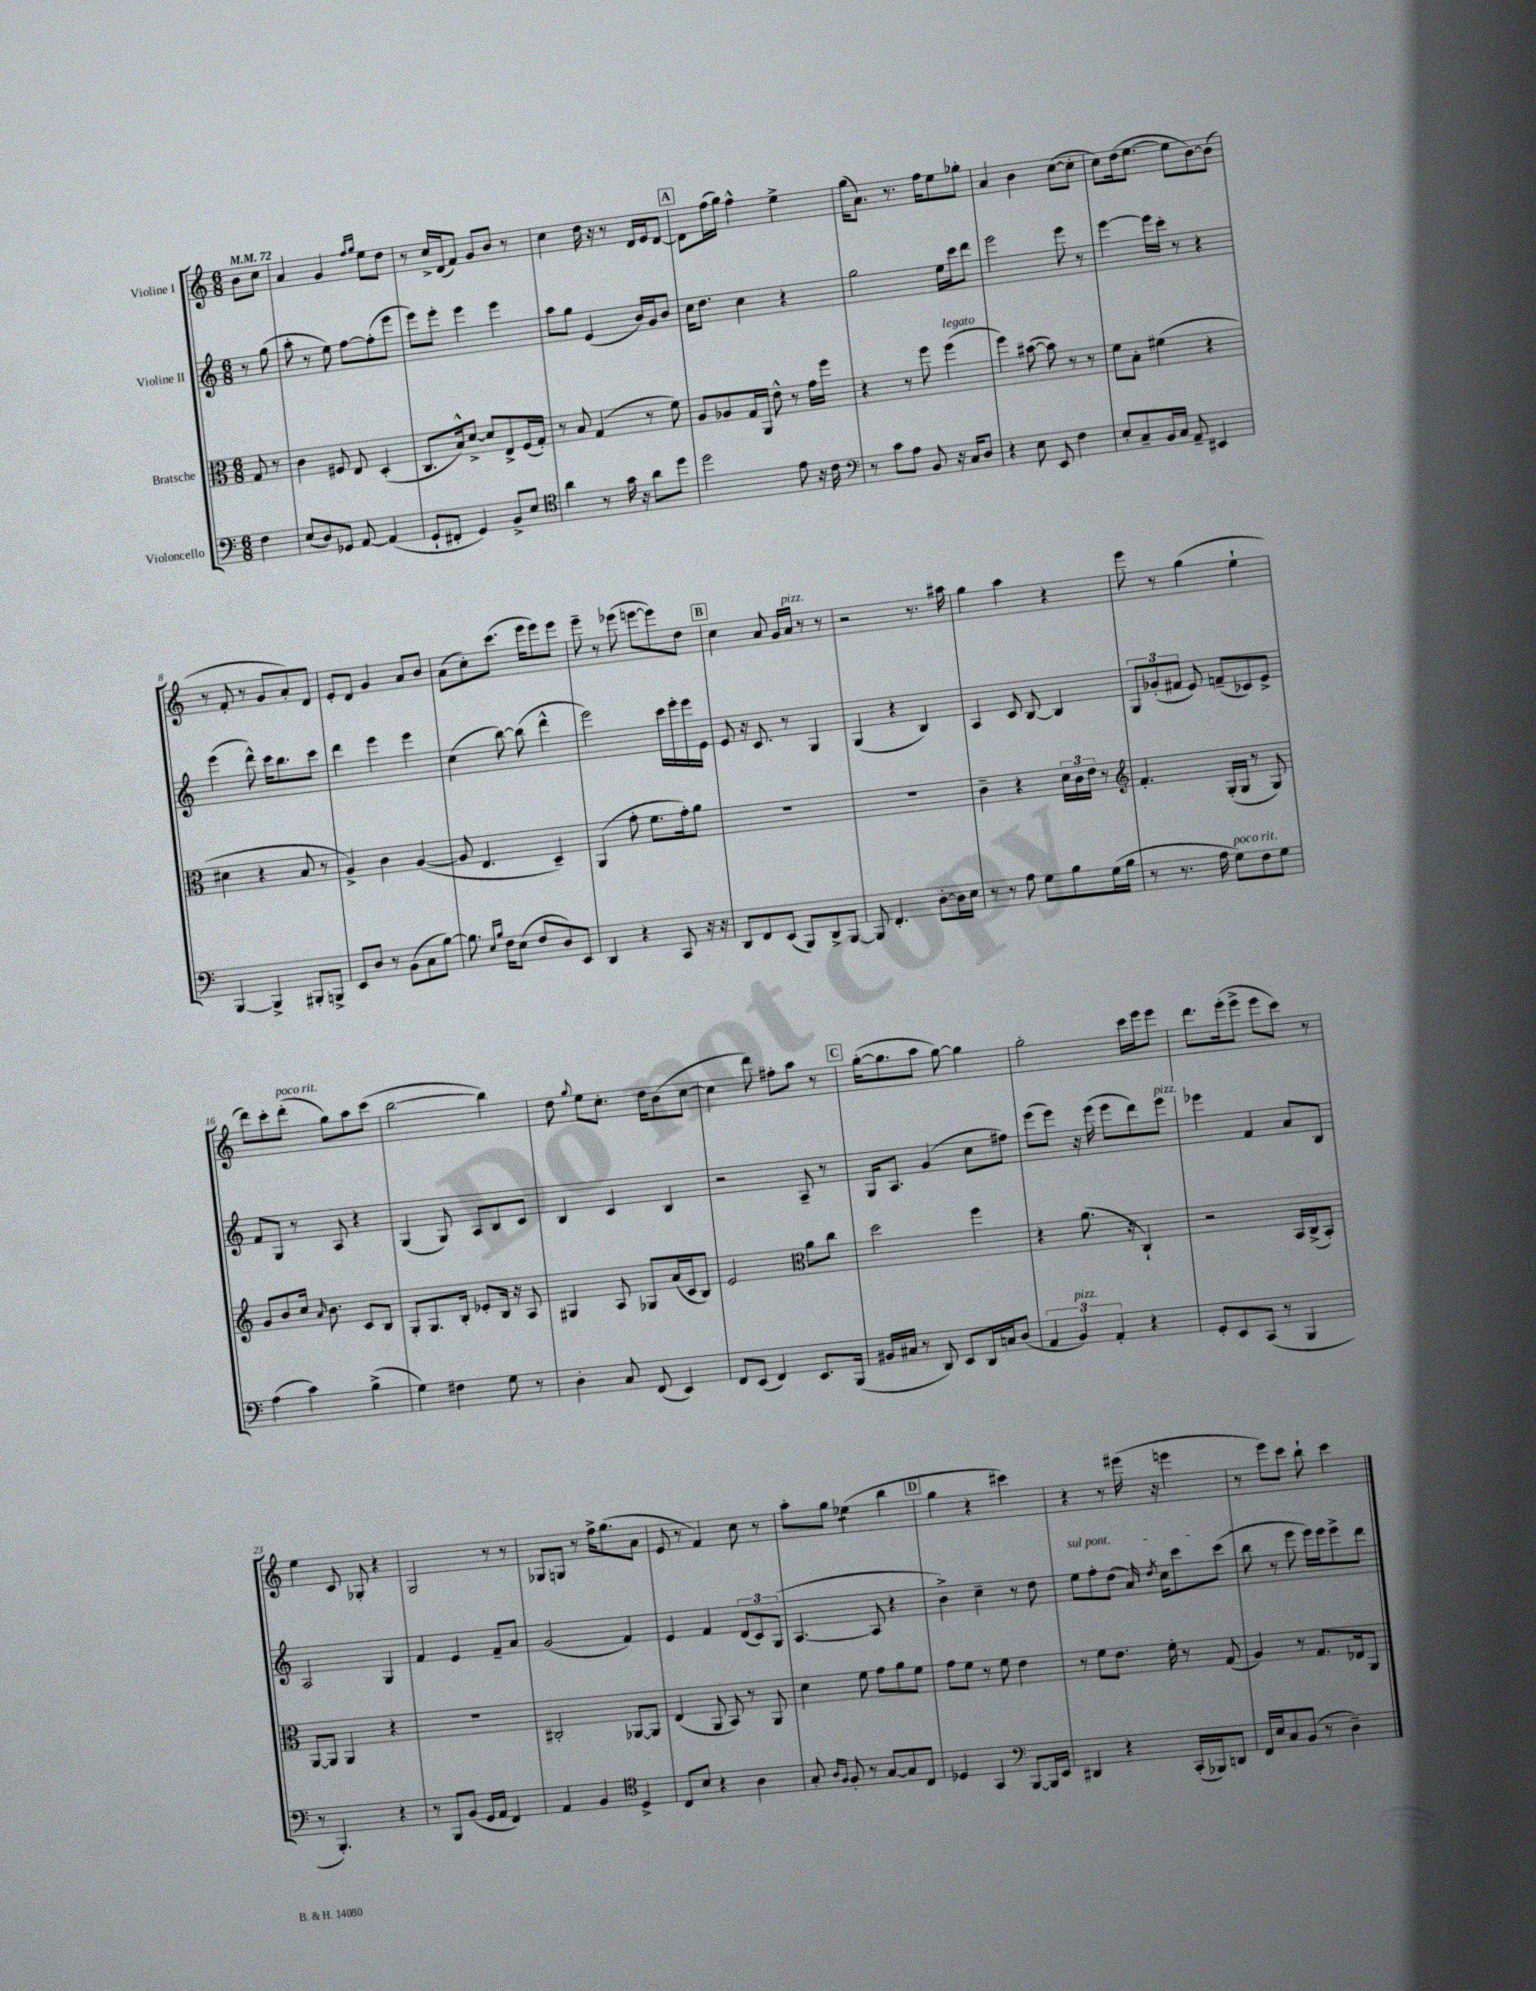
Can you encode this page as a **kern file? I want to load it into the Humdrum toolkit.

**kern	**kern	**kern	**kern
*staff4	*staff3	*staff2	*staff1
*clefF4	*clefC3	*clefG2	*clefG2
*k[]	*k[]	*k[]	*k[]
*M6/8	*M6/8	*M6/8	*M6/8
*MM72	*MM72	*MM72	*MM72
4F	8G	8r	8b
.	8r	(8gg	8cc
=	=	=	=
(8E	4c	8aa'	4a
8D)	.	8r	.
8GG-	8F#	8ee)	4g
[8AA	8E	[8ff	.
.	.	.	16qqff
.	.	.	16qqgg
(4AA]	(4D'	(8ff']	8ee
.	.	8eee	8dd
=	=	=	=
8GG`	8.C	8eee)	8r
8FF#'	.	8eee'	16cc^
.	16B^^)	.	(16d
4GG)	[8d^	4eee	8f)
.	8d]	.	8g
8BB^	8E^	4eee	8b
8E	(16F	.	8r
.	16G')	.	.
=	=	=	=
*clefC4	*	*	*
4a	8r	8aa	4cc
.	8B	8gg	.
8r	(4G	(4e	16dd
.	.	.	16r
16g	.	.	8r
16r	.	.	.
8a	8r	16b)	16d
.	.	16g	16e
8dd	8f)	8b	[8d
=	=	=	=
2dd	8A	16cc	8d]
.	.	8.dd	.
.	8A-	.	(16ff
.	.	.	16gg)
.	16G	4cc	4ff^^
.	16AA	.	.
.	8e^^	.	.
8e	8r	4r	4ee^
16r	16g	.	.
16c	16ff	.	.
=	=	=	=
*clefF4	*	*	*
8r	4r	2gg	(16gg
.	.	.	8.a)
8c	.	.	.
8A	8r	.	8.r
8BB	8ff	.	.
.	.	.	16ff
16r	(4ff	16ee	8ee
16C	.	16ccc	.
8D	.	8ddd	8gg-'
=	=	=	=
4r	4ff)	2eee	4a
8E	([8b#	.	4b
8EE	8b#])	.	.
4F	8r	8eee	([8cc
.	8r	8r	8cc']
=	=	=	=
8E'	8f	[4eee	8cc)
8C~	8B'	.	(16dd
.	.	.	[8.ee
16BB	(4f#	16eee]	.
16C	.	16ccc'	.
8AA~	.	8r	8ee]
4EE#	4r	4r	[8b)
.	.	.	(8b]
=	=	=	=
[4BBB	4d#	(4eee	8r
.	.	.	8f'
4BBB^]	4r	8ddd^^)	8r
.	.	16ccc	8g
.	.	8.bb	.
8BBB#'	8B	.	8a')
8BBB^	8r	8ccc	8d
=	=	=	=
8EE	4A^)	4ddd	8e'
8D	.	.	8d
8r	4c	4eee	4g
(8BB	.	.	.
8C	([4A	4eee	8a
[8B)	.	.	8b
=	=	=	=
8.B]	8A]	(4cc	(8a
.	4.E	.	8cc')
16qqE	.	.	.
16qqB	.	.	.
16F	.	.	.
(8E	.	[8bb)	(8.ccc
8F	.	(8bb]	.
.	.	.	16eee
8D)	4D~)	4ddd^^	8eee)
8EE	.	.	8eee
=	=	=	=
4DD	(4AA	2eee)	8eee~
.	.	.	8r
4r	8g'	.	(8eee-
.	8.f	.	[8eee
8CC	.	16ccc	8eee])
.	16g')	16eee'	.
16r	8a	16eee	8dd
16r	.	16e	.
=	=	=	=
8DD	2.r	8e	4cc
8FF	.	16r	.
.	.	8.c	.
(8EE	.	.	8a
8BBB)	.	8r	16g
.	.	.	16a
8DD^	.	4G	8r
[8BBB	.	.	8r
=	=	=	=
8BBB]	2.r	(4G	2r
4.FF'	.	.	.
.	.	4r	.
[8D'	.	4B)	8.r
16D]	.	.	.
16E	.	.	16aa#
=	=	=	=
8r	4c~	4A	4gg
8r	.	.	.
8A	4r	8c	4aa
8G	.	[8B	.
8B	24d	4B]	4r
.	24c	.	.
.	24e	.	.
(16G	8r	.	.
16B	.	.	.
=	=	=	=
*	*clefG2	*	*
8r	4.f'	12G	8eee
.	.	(12g-'	.
8.r	.	.	8r
.	.	12f#	.
.	.	8e)	(4gg
16A	.	.	.
8G)	(16G'	(8f~	.
.	16G	.	.
8F	8r	8c-)	4ee`
8G	8G)	8e^	.
=	=	=	=
(4A	8g	8f	8ddd)
.	8b	8G	8ccc'
4c)	16cc	8r	(8ddd'
.	16qqa	.	.
.	8.b	.	.
.	.	8A	8gg)
(4B^	8c	4r	8aa
.	8B	.	(8ccc
=	=	=	=
4G)	8G'	(4G	[2bb
.	8.G	.	.
4F#	.	8G)	.
.	16B'	.	.
.	8e-'	8A	.
8G	16B	8B	4bb])
.	16r	.	.
8r	8A	8c	.
=	=	=	=
4D'	4G#	4B	8dd
.	.	.	8qqgg
.	.	.	8ee
8C	8A	4c	8.cc'
(8FF	8G-	.	.
.	.	.	16dd
4EE)	(16a	4B	(8b
.	16c	.	.
.	8B)	.	[8cc
=	=	=	=
8FF	2e	2r	4cc]
(8EE	.	.	.
4FF)	.	.	8ddd)
.	.	.	8ff#'
*	*clefC3	*	*
8.EE	8a	8A~	8aa
.	8cc	8r	8r
(16BBB	.	.	.
=	=	=	=
16BB#	2dd	16G	([16gg'
16C#	.	8.A	8.gg]
8r	.	.	.
8DD)	.	(4g	8aa
8EE	.	.	[8gg)
16DD	4ff	8cc	4gg]
16C	.	.	.
(8D	.	8ff#)	.
=	=	=	=
6AA	4r	(8eee	2gg'
.	.	8eee)	.
6BB)	.	.	.
.	(8.a	16r	.
.	.	(16eee	.
6AA'	.	.	.
.	.	8eee	.
.	16r	.	.
4r	4C`)	8ddd)	16ccc
.	.	.	16eee
.	.	8eee	8eee
=	=	=	=
8GG'	2r	4eee-	8.ddd
8EE	.	.	.
.	.	.	(16eee'
(8CC	.	4f	8eee^
8r	.	.	8eee
4BBB	16BB	8a	8ccc)
.	(16C^	.	.
.	8BB')	8B	8r
=	=	=	=
8r	[8AA	2A	4ee
4.BBB')	8AA]	.	.
.	4AA	.	8c
.	.	.	8G-'
4r	4r	4G	4r
=	=	=	=
8r	2.r	4f	2G
8BBB	.	.	.
(8BB	.	4e	.
16GG	.	.	.
16AA	.	.	.
4FF)	.	8f~	8r
.	.	8a	8r
=	=	=	=
4AA	2C#'	(2g	8G-
.	.	.	8G
4BB	.	.	8r
.	.	.	16ff^
.	.	.	(8.gg
*clefC4	*	*	*
4D^	[8AA-	4f)	.
.	8AA-]	.	8a
=	=	=	=
8C	(4E	4e	8e
8B	.	.	8r
4r	8AA	4f	4f)
.	8BB)	.	.
4A	8r	(12d	8cc
.	.	12c)	.
.	8AA	.	8r
.	.	(12G	.
=	=	=	=
8G'	4d	[4.A	8aa'
16qqA	.	.	.
16qqF	.	.	.
8F'	.	.	8gg
8r	8f	.	(4ee-
[8G	8g	8A]	.
8G]	8a	4r	4bb
8C	8f	.	.
=	=	=	=
4D-	8g	4b^)	4gg
.	8f	.	.
4GG	8r	4cc~	4r
.	8f	.	.
*clefF4	*	*	*
[8BBB	4e	8r	4ccc#)
16BBB]	.	8dd	.
16EE	.	.	.
=	=	=	=
4DD#	8r	8ee	4r
.	8f	8ff'	.
4r	8.e	(8dd	8r
.	.	16a)	(16eee#
.	.	8qdd	.
.	16f'	16cc	16r
(16CC'	8r	8ccc	4eee
16BBB-)	.	.	.
8DD	(8G	(8ccc	.
=	=	=	=
16FF	4A)	8bb	8r
16E	.	.	.
8C	.	8r	8eee)
(8BB	8r	8eee	8ccc
8r	8.G	16eee)	8bb`
.	.	16eee	.
4D~)	.	8eee^	4ccc
.	16E-	.	.
.	8AA	8ddd	.
==	==	==	==
*-	*-	*-	*-
